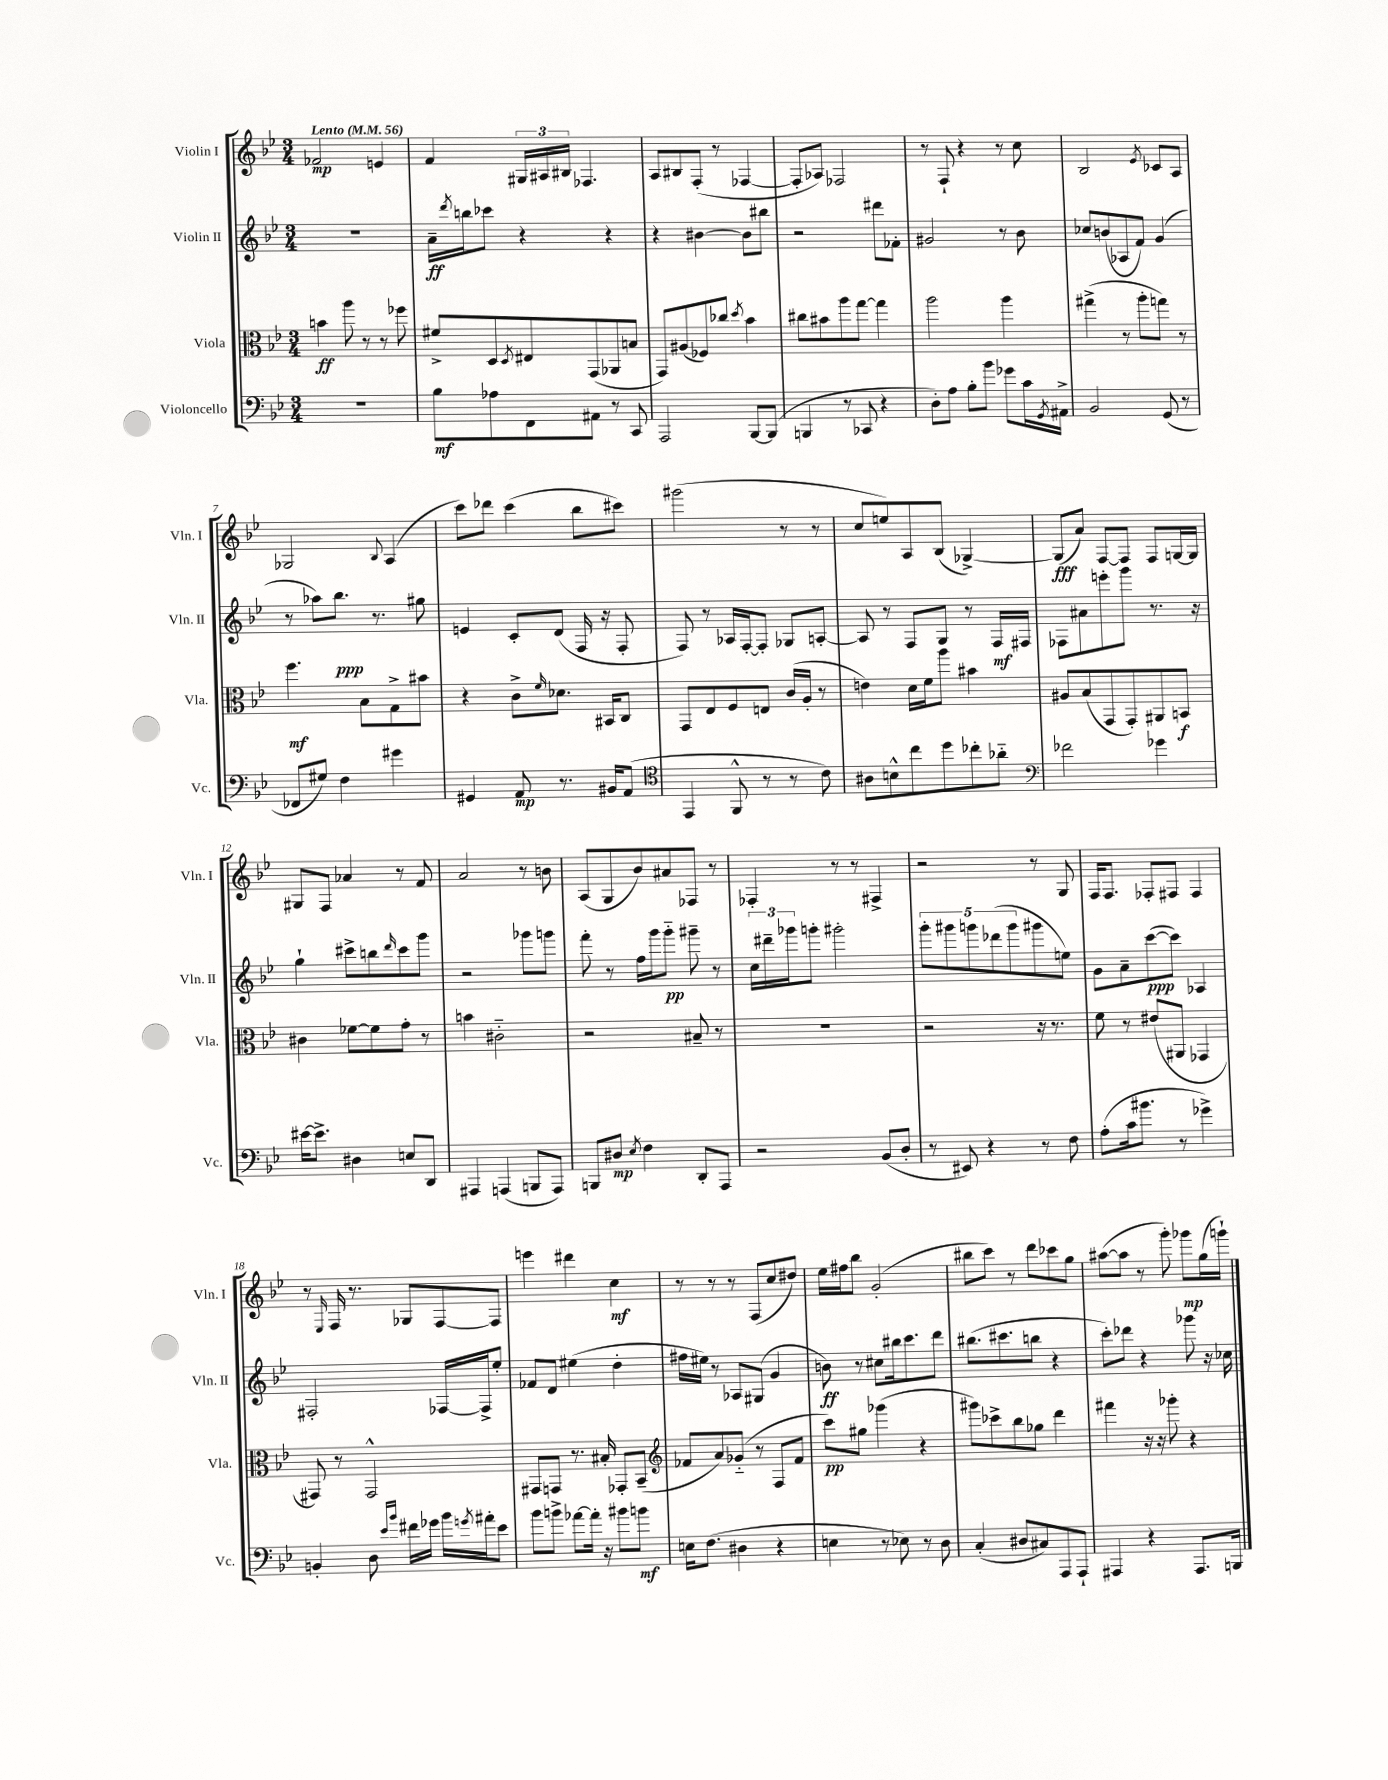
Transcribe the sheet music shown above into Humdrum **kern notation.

**kern	**dynam	**kern	**dynam	**kern	**dynam	**kern	**dynam
*part4	*part4	*part3	*part3	*part2	*part2	*part1	*part1
*staff4	*staff4	*staff3	*staff3	*staff2	*staff2	*staff1	*staff1
*I"Violoncello	*	*I"Viola	*	*I"Violin II	*	*I"Violin I	*
*I'Vc.	*	*I'Vla.	*	*I'Vln. II	*	*I'Vln. I	*
*clefF4	*	*clefC3	*	*clefG2	*	*clefG2	*
*k[b-e-]	*	*k[b-e-]	*	*k[b-e-]	*	*k[b-e-]	*
*M3/4	*	*M3/4	*	*M3/4	*	*M3/4	*
*MM56	*	*MM56	*	*MM56	*	*MM56	*
=1	=1	=1	=1	=1	=1	=1	=1
!	!	!	!	!	!	!LO:TX:a:B:t=Lento	!
2.r	.	4bn\	ff	2.r	.	2f-X/	mp
.	.	8aa\	.	.	.	.	.
.	.	8r	.	.	.	.	.
.	.	8r	.	.	.	4en/	.
.	.	8ff-X\	.	.	.	.	.
=2	=2	=2	=2	=2	=2	=2	=2
8B-\L	mf	8f#X^/L	.	16a~\LL	ff	4f/	.
.	.	.	.	8qddd/	.	.	.
.	.	.	.	16bbn\J	.	.	.
8A-X\	.	8D/	.	8ccc-X\J	.	.	.
.	.	8qD/	.	.	.	.	.
8FF\	.	8E#X/	.	4r	.	24G#X/LL	.
.	.	.	.	.	.	24A#X/	.
.	.	.	.	.	.	24B#X/JJ	.
8AA#X\J	.	(8GG/	.	.	.	4.F-X/	.
8r	.	8AA-X/	.	4r	.	.	.
8CC/	.	8Bn/J	.	.	.	.	.
=3	=3	=3	=3	=3	=3	=3	=3
2AAA/	.	8GG/L)	.	4r	.	8A/L	.
.	.	(8A#X/	.	.	.	8B#X/	.
.	.	8F-X/)	.	[4b#X\	.	(8F'/J	.
.	.	8cc-X/J	.	.	.	8r	.
.	.	8qdd/	.	.	.	.	.
[8BBB-/L	.	4b-\	.	8b#\L]	.	[4F-X/	.
(8BBB-/J]	.	.	.	8bb#X\J	.	.	.
=4	=4	=4	=4	=4	=4	=4	=4
4BBBn/	.	8cc#X\L	.	2r	.	8F-'/L]	.
.	.	8b#X\	.	.	.	8A-X/J)	.
8r	.	8aa\	.	.	.	2F-X/	.
8CC-X/	.	[8gg\J	.	.	.	.	.
4r	.	4gg\]	.	8ddd#X\L	.	.	.
.	.	.	.	8f-X'\J	.	.	.
=5	=5	=5	=5	=5	=5	=5	=5
8D'\L)	.	2aa\	.	2g#X/	.	8r	.
8A\J	.	.	.	.	.	8F`/	.
8B-'\L	.	.	.	.	.	4r	.
8b-\J	.	.	.	.	.	.	.
8g-X\L	.	4aa\	.	8r	.	8r	.
16c\L	.	.	.	8b-\	.	8cc\	.
8qGG/	.	.	.	.	.	.	.
16AA#X^\JJ	.	.	.	.	.	.	.
=6	=6	=6	=6	=6	=6	=6	=6
2BB-/	.	(4gg#X^\	.	8cc-X/L	.	2B-/	.
.	.	.	.	(8bn/	.	.	.
.	.	8r	.	8A-X/	.	.	.
.	.	8aa'\L	.	8f/J)	.	.	.
.	.	.	.	.	.	8qe-/	.
(8GG/	.	8ggn\J)	.	(4g/	.	8c-X/L	.
8r	.	8r	.	.	.	8A/J	.
!!LO:LB:g=z
=7	=7	=7	=7	=7	=7	=7	=7
8FF-X/L	.	4.ff\	mf	8r	.	2G-X/	.
8G#X/J)	.	.	.	8aa-X\L)	.	.	.
4F\	.	.	.	8.bb-\J	ppp	.	.
.	.	8B-\L	.	.	.	.	.
.	.	.	.	8.r	.	.	.
.	.	.	.	.	.	8qqB-/	.
4g#X\	.	8G^\	.	.	.	(4A/	.
.	.	8b#X\J	.	8gg#X\	.	.	.
=8	=8	=8	=8	=8	=8	=8	=8
4GG#X/	.	4r	.	4en/	.	8ccc\L)	.
.	.	.	.	.	.	8ddd-X\J	.
8AA/	mp	8c^\L	.	8c'/L	.	(4ccc\	.
.	.	16qqf/	.	.	.	.	.
8.r	.	8.d-X\J	.	(8d/J	.	.	.
.	.	.	.	16F/	.	8bb-\L	.
16BB#X/KL	.	16BB#X/KL	.	16r	.	.	.
(8AA/J	.	8C/J	.	8F'/	.	8ccc#X\J)	.
=9	=9	=9	=9	=9	=9	=9	=9
*clefC4	*	*	*	*	*	*	*
4EE-/	.	8GG/L	.	8F/)	.	(2ggg#X\	.
.	.	8E-/	.	8r	.	.	.
8FF^^/	.	8F/	.	16A-X/LL	.	.	.
.	.	.	.	[16F'/J	.	.	.
8r	.	8En/J	.	8F'/J]	.	.	.
8r	.	(16c/LL	.	8G-X/L	.	8r	.
.	.	16A'/JJ	.	.	.	.	.
8c\)	.	8r	.	[8An'/J	.	8r	.
=10	=10	=10	=10	=10	=10	=10	=10
8A#X\L	.	4en\)	.	8A/]	.	8cc/L	.
8Bn^^\	.	.	.	8r	.	8een/)	.
8cc\	.	16d\LL	.	8F/L	.	8A/	.
.	.	16f\J	.	.	.	.	.
8dd\	.	8aa\J	.	8G/J	.	(8B-/J	.
8cc-X'\	.	4b#X\	.	8r	.	[4G-X^/)	.
8a-X\J	.	.	.	16F/LL	mf	.	.
.	.	.	.	16F#X/JJ	.	.	.
=11	=11	=11	=11	=11	=11	=11	=11
*clefF4	*	*	*	*	*	*	*
2f-X\	.	8A#X/L	.	8F-X\L	.	(8G-/L]	fff
.	.	(8B-/	.	8a#X\	.	8a/J)	.
.	.	8GG/	.	8eeen'\	.	[8F/L	.
.	.	8GG'/)	.	8ggg\J	.	8F/J]	.
4g-X\	.	8AA#X/	.	8.r	.	8F/L	.
.	.	8BBn/J	f	.	.	[16Gn/L	.
.	.	.	.	16r	.	16G/JJ]	.
!!LO:LB:g=z
=12	=12	=12	=12	=12	=12	=12	=12
[16e#X\KL	.	4c#X\	.	4gg`\	.	8G#X/L	.
8.e#^\J]	.	.	.	.	.	.	.
.	.	.	.	.	.	8F/J	.
4D#X\	.	[8f-X\L	.	8ccc#X^\L	.	4a-X/	.
.	.	8f-\]	.	8bbn\	.	.	.
.	.	.	.	16qqddd/	.	.	.
8En/L	.	8g'\J	.	8ccc#\	.	8r	.
8DD/J	.	8r	.	8ggg\J	.	8f/	.
=13	=13	=13	=13	=13	=13	=13	=13
4AAA#X/	.	4bn\	.	2r	.	2a/	.
(4AAAn/	.	2c#X\	.	.	.	.	.
8BBBn/L	.	.	.	8ggg-X\L	.	8r	.
8AAA/J)	.	.	.	8gggn\J	.	8bn\	.
=14	=14	=14	=14	=14	=14	=14	=14
8BBBn/L	.	2r	.	8fff'\	.	(8A/L	.
8D#X/J	mp	.	.	8r	.	8G/	.
8qE-/	.	.	.	.	.	.	.
4F\	.	.	.	16ff\LL	.	8b-/)	.
.	.	.	.	16ggg\J	.	.	.
.	.	.	.	8ggg\J	pp	8a#X/	.
8DD'/L	.	8B#X~/	.	8ggg#X~\	.	8F-X/J	.
8AAA/J	.	8r	.	8r	.	8r	.
=15	=15	=15	=15	=15	=15	=15	=15
2r	.	2.r	.	24cc\LL	.	4F-X'/	.
.	.	.	.	24ddd#X~\	.	.	.
.	.	.	.	24ggg-X\J	.	.	.
.	.	.	.	8gggn'\J	.	.	.
.	.	.	.	2ggg#X'\	.	8r	.
.	.	.	.	.	.	8r	.
(8BB-/L	.	.	.	.	.	4F#X^/	.
8D'/J	.	.	.	.	.	.	.
=16	=16	=16	=16	=16	=16	=16	=16
8r	.	2r	.	10ggg'\L	.	2r	.
.	.	.	.	10ggg#X\	.	.	.
8EE#X/)	.	.	.	.	.	.	.
.	.	.	.	10gggn\	.	.	.
4r	.	.	.	.	.	.	.
.	.	.	.	(10ddd-X\	.	.	.
.	.	.	.	10ggg\	.	.	.
8r	.	16r	.	8ggg#X\	.	8r	.
.	.	8.r	.	.	.	.	.
8F\	.	.	.	8een\J)	.	8G/	.
=17	=17	=17	=17	=17	=17	=17	=17
(8A'\L	.	8f\	.	8g\L	.	16F/KL	.
.	.	.	.	.	.	8.F/J	.
16c\k	.	8r	.	8a~\	.	.	.
8.b#X\J	.	.	.	.	.	.	.
.	.	(8e#X/L	.	([8ccc\	ppp	8F-X'/L	.
8r	.	8AA#X/J	.	8ccc\J])	.	8F#X/J	.
4g-X^\)	.	4GG-X/	.	4A-X/	.	4F#/	.
!!LO:LB:g=z
=18	=18	=18	=18	=18	=18	=18	=18
4BBn'/	.	8GG#X/)	.	2F#X'/	.	8r	.
.	.	.	.	.	.	16qqE-/	.
.	.	8r	.	.	.	16F/	.
.	.	.	.	.	.	8.r	.
8D\	.	2GG#^^/	.	.	.	.	.
16qqe-/LL	.	.	.	.	.	.	.
16qqb-/JJ	.	.	.	.	.	.	.
16f#X\LL	.	.	.	.	.	8G-X/L	.
16g-X\JJ	.	.	.	.	.	.	.
16b-\LL	.	.	.	[16F-X/LL	.	[8F/	.
8qgn/	.	.	.	.	.	.	.
16a#X'\J	.	.	.	16F-^/J]	.	.	.
8e-\J	.	.	.	8ee-'/J	.	8F/J]	.
=19	=19	=19	=19	=19	=19	=19	=19
8b-\L	.	8GG#X/L	.	8f-X/L	.	4eeen\	.
8bn^\J	.	8GGn/J	.	8d/J	.	.	.
[8a-X\L	.	8.r	.	(4ee#X\	.	4ddd#X\	.
16a-'\Jk]	.	.	.	.	.	.	.
16r	.	16B#X'/	.	.	.	.	.
8b#X\L	.	8GG-X'/L	.	4dd'\	.	4cc\	mf
8bn\J	mf	(8BB-~/J	.	.	.	.	.
=20	=20	=20	=20	=20	=20	=20	=20
*	*	*clefG2	*	*	*	*	*
16En\KL	.	8f-X/L	.	16ff#X\LL	.	8r	.
(8.F\J	.	.	.	16ee#X\JJ)	.	.	.
.	.	8a/)	.	8r	.	8r	.
4D#X\	.	(8g-X/J	.	8A-X/L	.	8r	.
.	.	8r	.	(8G#X/J	.	(8F/L	.
4r	.	8F/L	.	4g/	.	8cc/	.
.	.	8f-/J	.	.	.	8dd#X/J)	.
=21	=21	=21	=21	=21	=21	=21	=21
4En\	.	8ccc\L)	pp	8bn\)	ff	16ee-\LL	.
.	.	.	.	.	.	16ff#X\J	.
.	.	8gg#X\J	.	8r	.	8bb-\J	.
8r	.	(4ggg-X\	.	8cc#X\L	.	(2g'/	.
8E-X\)	.	.	.	16bb#X\k	.	.	.
.	.	.	.	8.ccc\	.	.	.
8r	.	4r	.	.	.	.	.
8D\	.	.	.	8ddd\J	.	.	.
=22	=22	=22	=22	=22	=22	=22	=22
(4C'/	.	8ggg#X\L)	.	(8.bb#X\L	.	8bb#X\L	.
.	.	8ccc-X^\	.	.	.	8ccc\J)	.
.	.	.	.	8.ccc#X\	.	.	.
8D#X/L	.	8bb-\	.	.	.	8r	.
8C#X/)	.	8gg-X\J	.	8bbn\J	.	8ddd\L	.
8AAA/	.	4ddd\	.	4r	.	8ccc-X\	.
8AAA`/J	.	.	.	.	.	8gg\J	.
=23	=23	=23	=23	=23	=23	=23	=23
4AAA#X/	.	4fff#X\	.	8ccc'\L)	.	([8aa#X\L	.
.	.	.	.	8ddd-X\J	.	8aa#\J]	.
4r	.	16r	.	4r	.	8r	.
.	.	16r	.	.	.	.	.
.	.	8ggg-X'\	.	.	.	8ggg'\)	.
8.AAA#/L	.	4r	.	8ggg-X\	.	8ggg-X\L	mp
.	.	.	.	16r	.	(16gg\L	.
16BBBn/Jk	.	.	.	16cc-X\	.	16gggn`\JJ)	.
==	==	==	==	==	==	==	==
*-	*-	*-	*-	*-	*-	*-	*-
